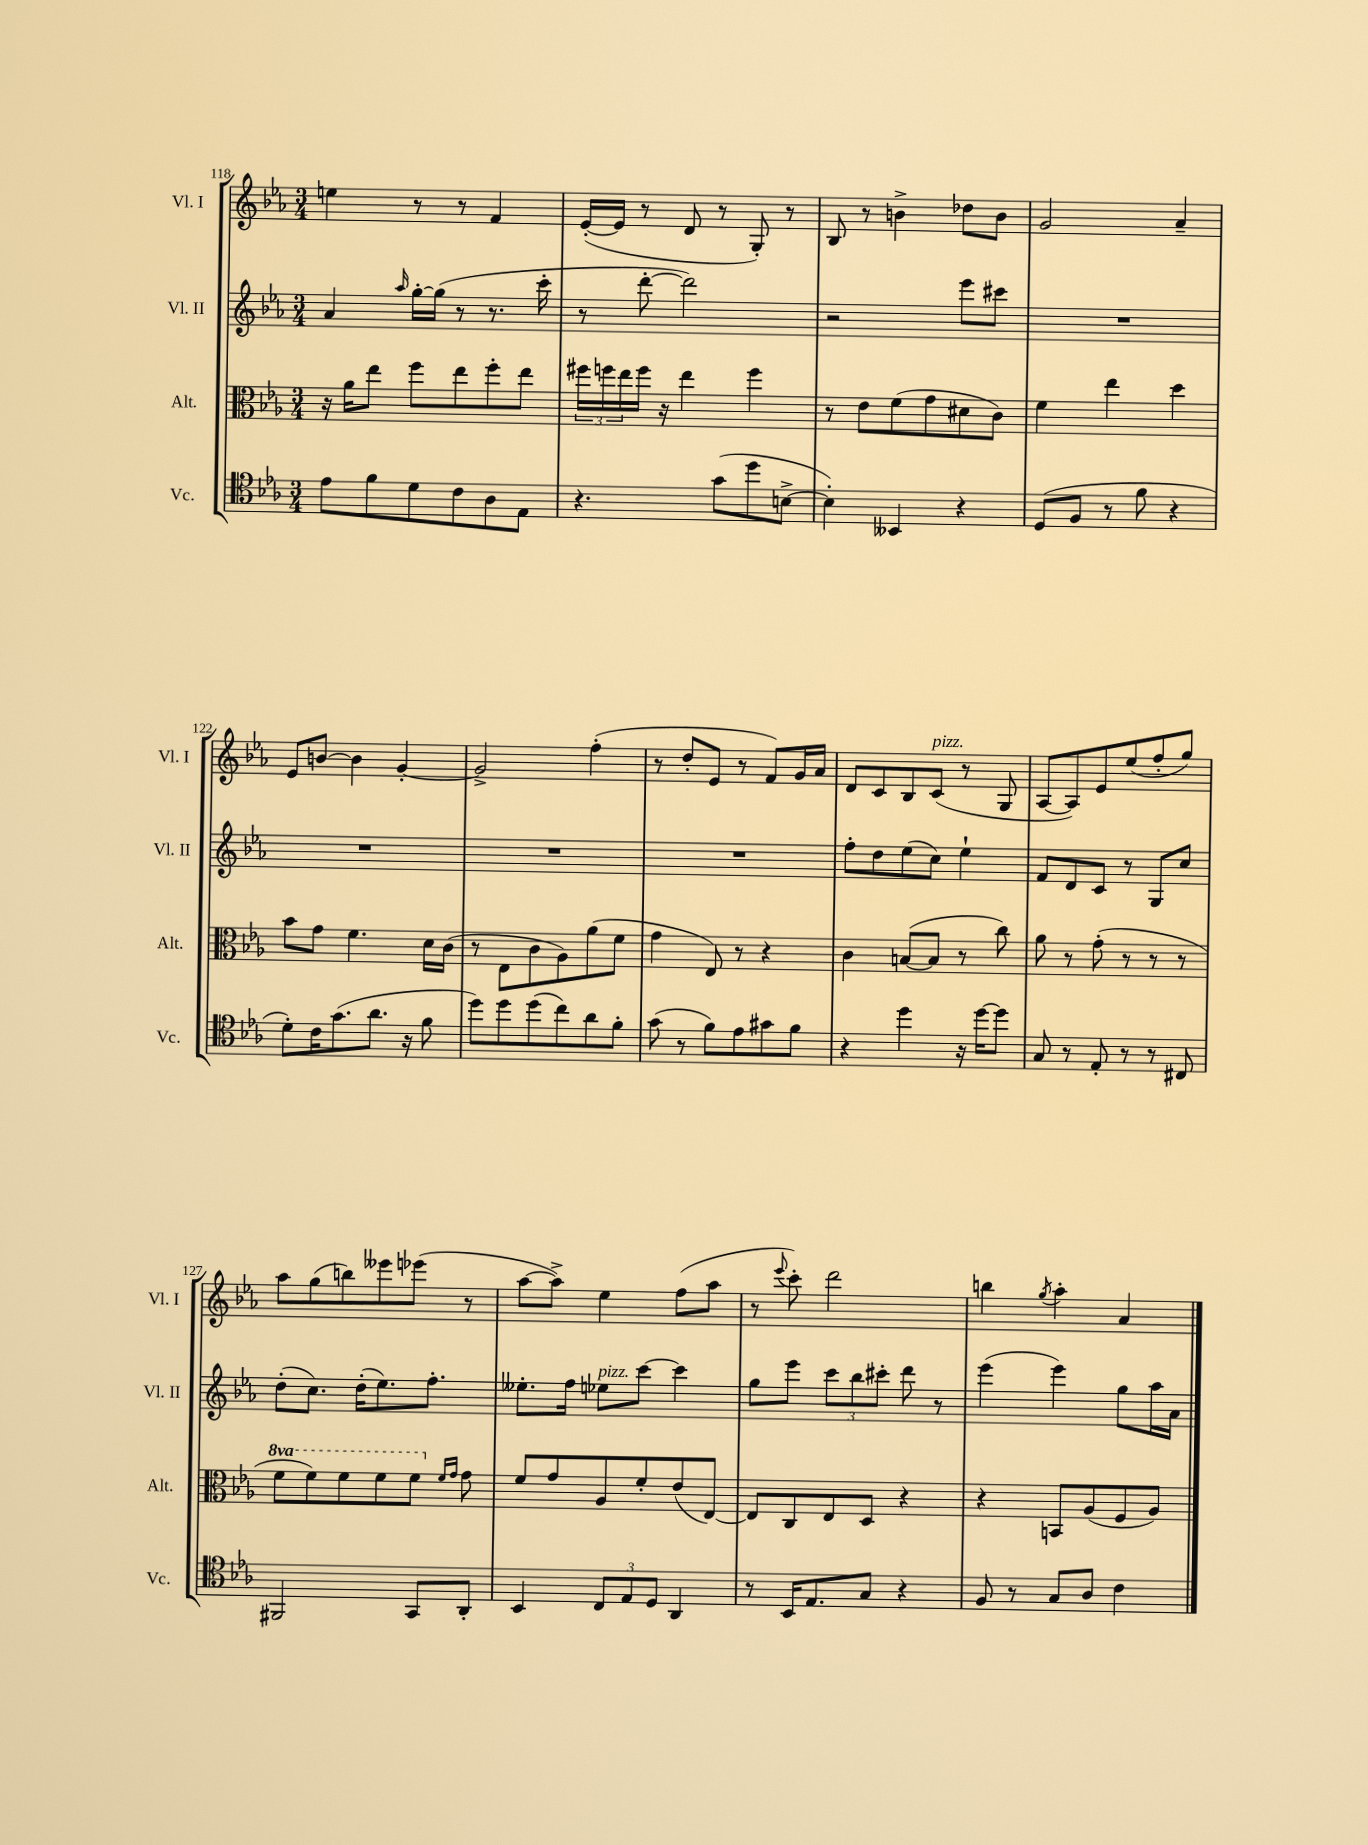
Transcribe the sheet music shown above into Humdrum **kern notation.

**kern	**kern	**kern	**kern
*staff4	*staff3	*staff2	*staff1
*clefC4	*clefC3	*clefG2	*clefG2
*k[b-e-a-]	*k[b-e-a-]	*k[b-e-a-]	*k[b-e-a-]
*M3/4	*M3/4	*M3/4	*M3/4
8e-\L	16r	4a-/	4ee\
.	16a-\LK	.	.
8f\	8ee-\J	.	.
.	.	16qqaa-/	.
8d\	8ff\L	[16gg'\LL	8r
.	.	(16gg\]JJ	.
8c\	8ee-\	8r	8r
8A-\	8ff'\	8.r	4f/
8E-\J	8ee-\J	.	.
.	.	16ccc'\	.
=	=	=	=
4.r	24ff#\LL	8r	([16e-'/LL
.	24ff\	.	.
.	.	.	16e-/]JJ
.	24ee-\	.	.
.	16ff\JJ	[8ddd'\	8r
.	16r	.	.
.	4ee-\	2ddd\])	8d/
(8g\L	.	.	8r
8dd\	4ff\	.	8G'/)
[8B^\J	.	.	8r
=	=	=	=
4B'\])	8r	2r	8B-/
.	8e-\L	.	8r
4BB--/	(8f\	.	4b^\
.	8g\	.	.
4r	8d#\	8eee-\L	8dd-\L
.	8c\J)	8ccc#\J	8b\J
=	=	=	=
(8D/L	4f\	2.r	2g/
8F/J	.	.	.
8r	4ee-\	.	.
8f\	.	.	.
4r	4dd\	.	4a-~/
=	=	=	=
8d'\L)	8b-\L	2.r	8e-/L
16c\K	8g\J	.	[8b/J
(8.g\	.	.	.
.	4.f\	.	4b\]
8.a-\J	.	.	.
.	.	.	[4g'/
16r	.	.	.
8f\	16d\LL	.	.
.	(16c\JJ	.	.
=	=	=	=
8dd\L)	8r	2.r	2g^/]
8dd\	8E-\L	.	.
(8dd\	8c\	.	.
8cc\)	8A-\)	.	.
8a-\	(8a-\	.	(4ff'\
8f'\J	8f\J	.	.
=	=	=	=
(8g\	4g\	2.r	8r
8r	.	.	8dd'/L
8f\L)	8E-/)	.	8e-/J
8e-\	8r	.	8r
8g#\	4r	.	8f/L)
8f\J	.	.	16g/L
.	.	.	16a-/JJ
=	=	=	=
4r	4c\	8ff'\L	8d/L
.	.	8dd\	8c/
4dd\	([8B/L	(8ee-\	8B-/
.	8B/]J	8cc\J)	(8c/J
16r	8r	4ee-`\	8r
[16dd\LK	.	.	.
8dd\]J	8cc\)	.	8G/
=	=	=	=
8G/	8a-\	8f/L	[8A-/L
8r	8r	8d/	8A-/])
8E-'/	(8g'\	8c/J	8e-/
8r	8r	8r	(8ee-/
8r	8r	8G/L	8ff'/
8C#/	8r	8cc/J	8gg/J)
=	=	=	=
2FF#/	8ff\L	(8dd'\L	8aa-\L
.	8ff\)	8.cc\J)	(8gg\
.	8ff\	.	8bb\)
.	.	(16dd'\LK	.
.	8ff\	8.ee-\)	8eee--\
8GG/L	8ff\J	.	(8eee-\J
.	.	8.ff'\J	.
.	16qqf/LL	.	.
.	16qqg/JJ	.	.
8AA-'/J	8g\	.	8r
=	=	=	=
4BB-/	8f/L	8.ee--'\L	[8aa-\L
.	8g/	.	8aa-^\]J)
.	.	16ff\Jk	.
12C/L	8A-/	8ee-\L	4ee-\
12E-/	.	.	.
.	8f'/	[8ccc\J	.
12D/J	.	.	.
4AA-/	(8e-/	4ccc\]	(8ff\L
.	[8E-/J)	.	8aa-\J
=	=	=	=
8r	8E-/]L	8gg\L	8r
.	.	.	8qqeee-/
16BB-/LK	8C/	8eee-\J	8ccc'\)
8.E-/	.	.	.
.	8E-/	12ccc\L	2ddd\
.	.	12bb-\	.
8G/J	8D/J	.	.
.	.	12ccc#'\J	.
4r	4r	8ddd\	.
.	.	8r	.
=	=	=	=
8F/	4r	(4eee-\	4bb\
8r	.	.	.
.	.	.	8qgg/
8G/L	8BB/L	4eee-\)	4aa-'\
8A-/J	(8A-/	.	.
4c\	8F/	8gg\L	4a-/
.	8A-/J)	16aa-\L	.
.	.	16a-\JJ	.
==	==	==	==
*-	*-	*-	*-
